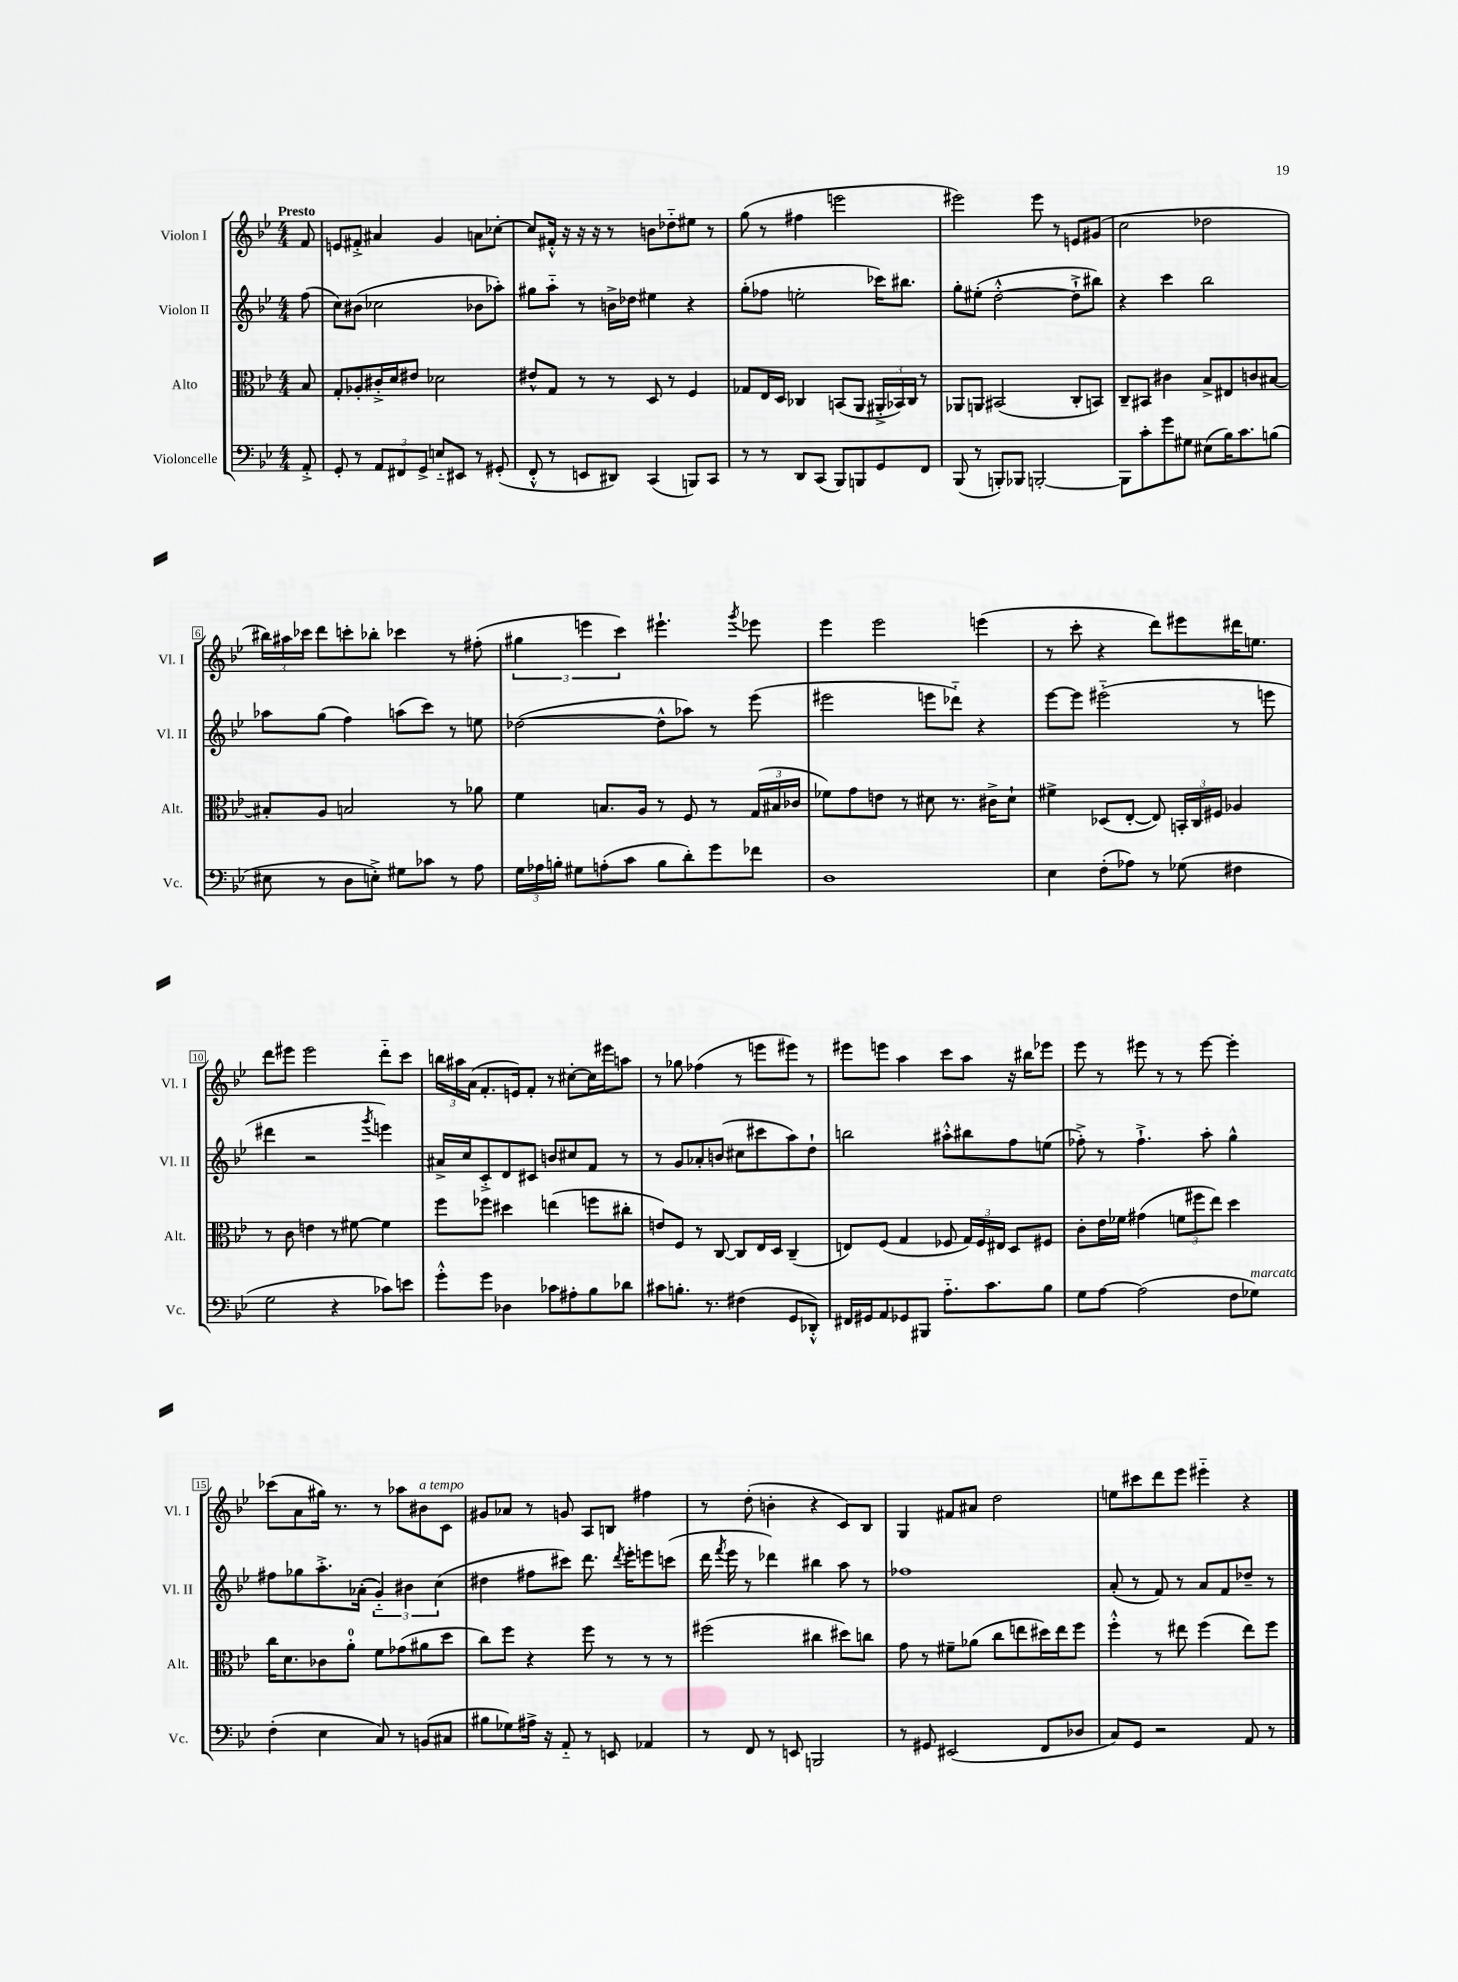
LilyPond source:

<<
\new StaffGroup <<
\new Staff = "s0" \with { instrumentName = "Violon I" shortInstrumentName = "Vl. I" } {
    \clef treble \key bes \major \numericTimeSignature \time 4/4 \partial 8 \tempo "Presto"
    \autoBeamOff f'8 |
    e'8[ fis'8]-.-> ais'4 g'4 a'8[ ces''8]~-. |
    ces''8[ fis'16]-.-^ r16 r16 r16 r8 b'8[ des''8-_ eis''8] r8 |
    g''8( r8 fis''4 e'''2 |
    eis'''2) eis'''8 r8 e'8[ gis'8]( |
    c''2 des''2 |
    \tuplet 3/2 { bis''16[) ais''16 ces'''16] } d'''8[ c'''8-. bes''8]-. ces'''4 r8 fis''8-.( |
    \tuplet 3/2 { gis''4 e'''4 c'''4) } eis'''4.-! \acciaccatura { g'''8 } ees'''8 |
    ees'''4 ees'''2 e'''4( |
    r8 c'''8-. r4 d'''8[) eis'''8 dis'''16 e''8.] |
    d'''8[ eis'''8] eis'''2 d'''8[-_ c'''8] |
    \tuplet 3/2 { b''16[ ais''16 a'16]( } f'8.[-. e'16) f'8]-. r8 cis''8[~-. cis''16 eis'''16 a''8] |
    r8 ges''8 fes''4( r8 e'''8[ eis'''8]) r8 |
    eis'''8[ e'''8] a''4 c'''8[ a''8] r16 bis''16[ ees'''8] |
    ees'''8 r8 eis'''8 r8 r8 eis'''8~ eis'''4-. |
    ces'''8[( a'8 gis''16]) r8. r8 aes''8[ bis'8^\markup { \italic "a tempo" } c'8] |
    gis'8[ aes'8] r8 g'8 a8[ b8] fis''4 |
    r8 d''8-.( b'4-. r4 c'8[) bes8] |
    g4 fis'8[ ais'8] d''2 |
    e''8[ cis'''8 d'''8 ees'''8] eis'''4-_ r4 \bar "|." |
}
\new Staff = "s1" \with { instrumentName = "Violon II" shortInstrumentName = "Vl. II" } {
    \clef treble \key bes \major \numericTimeSignature \time 4/4 \partial 8
    \autoBeamOff f''8( |
    c''8[) bis'8]( ces''2 bes'8[ aes''8]-.) |
    gis''8[ a''8]-_ r8 b'16[-> des''16] eis''4 r4 |
    g''8[-.( fes''8] e''2-. ces'''16[) bis''8.] |
    g''8[-. eis''8]-.( d''2~-.-^ d''8[-!-> bis''8]) |
    r4 c'''4 bes''2 |
    aes''8[ g''8]( f''4) a''8[( c'''8]) r8 e''8 |
    des''2~( des''8[-^ aes''8]) r8 ees'''8( |
    eis'''2 e'''8[ des'''8]-_) r4 |
    ees'''8[~ ees'''8] eis'''2-_( r8 e'''8 |
    dis'''4 r2 \acciaccatura { g'''8 } e'''4) |
    ais'16[-> c''16 c'8-.-> d'8 cis'8] b'8[ cis''8 f'8] r8 |
    r8 g'8[ aes'8-. b'8]( cis''8[ cis'''8 a''8) d''8]-! |
    b''2 ais''8[-.-^ bis''8 f''8 e''8]( |
    fes''8-.->) r8 fes''4.-!-> a''8-. g''4-^ |
    fis''8[ ges''8 a''8.-.-> aes'16]-.( \tuplet 3/2 { g'4-_) bis'4 c''4( } |
    dis''4 fis''8[ cis'''8]) d'''8. \acciaccatura { d'''8 } ees'''16[-. e'''8 c'''8]( |
    d'''16 \acciaccatura { f'''8 } ees'''16 r8 des'''4) bis''4 a''8 r8 |
    fes''1 |
    a'8-.( r8 f'8) r8 a'8[ f'8 des''8]-- r8 \bar "|." |
}
\new Staff = "s2" \with { instrumentName = "Alto" shortInstrumentName = "Alt." } {
    \clef alto \key bes \major \numericTimeSignature \time 4/4 \partial 8
    \autoBeamOff bes8 |
    g8[-. aes8-. cis'16-.-> d'16 eis'8] des'2 |
    eis'8[-^ g8] r8 r8 d8 r8 f4 |
    ges8[ ees16 d16] ces4 b,8[( a,8] \tuplet 3/2 { ais,16[-.-> bes,16) ces16] } r8 |
    aes,8[ a,8] bis,2( c8[-. b,8]) |
    c8[-- bis,8] cis'4 bes8[-> eis8 c'8 bis8]~ |
    bis8[-. a8] b2 r8 aes'8 |
    f'4 b8.[ a16] r8 f8 r8 \tuplet 3/2 { g16[( bis16 ces'16] } |
    fes'8[) g'8 e'8] r8 dis'8 r8. cis'16[-> dis'8]-! |
    fis'4-> des8[( ees8]~-. ees8) \tuplet 3/2 { b,16[-. c16 fis16] } aes4 |
    r8 c'8 e'4 r8 fis'8~ fis'4 |
    f''8[ fes''8] dis''4 e''4( f''8[ cis''8]-. |
    e'8[) f8] r8 c8~ c8[ ees16 d16] c4--( |
    e8[) f8]( g4 fes8 \tuplet 3/2 { g16[) fes16 eis16] } d8[ fis8] |
    c'8[-. ees'16 fes'16] gis'4( \tuplet 3/2 { f'8[ fis''8 ees''8]) } d''4 |
    c''16[ d'8. ces'8 a'8]-0-. f'8[ ges'8( ais'8 d''8] |
    c''8[) f''8] r4 f''8 r8 r8 r8 |
    fis''2( cis''4 dis''8[) c''8] |
    g'8 r8 fis'8[-- aes'8]( c''8[ e''8 dis''16) e''16 f''8] |
    f''4-.-^ r8 eis''8 f''4( eis''8[) f''8] \bar "|." |
}
\new Staff = "s3" \with { instrumentName = "Violoncelle" shortInstrumentName = "Vc." } {
    \clef bass \key bes \major \numericTimeSignature \time 4/4 \partial 8
    \autoBeamOff a,8-.-> |
    g,8-. r8 \tuplet 3/2 { a,8[ fis,8 g,8]-> } e8[-_ eis,8] r8 gis,8-.( |
    f,8-.-^ r8 e,8[ dis,8]) c,4( b,,8[) c,8] |
    r8 r8 d,8[ c,8]( bes,,8[) b,,8 g,8 f,8] |
    bes,,8( r8 b,,8[-.) bes,,8] b,,2~-. |
    b,,8[ c'8-. g'8 gis8] eis8[( bes16) c'8. b8]( |
    eis8 r8 d8[ e8]-.->) gis8[ ces'8] r8 a8 |
    \tuplet 3/2 { g16[ aes16 b16]-. } gis8[ a8-.( c'8] b8[ d'8-.) g'8 fes'8] |
    d1 |
    ees4 f8[-.( aes8]) r8 ges8( fis4 |
    g2 r4 ces'8[) e'8] |
    g'8[-.-^ g'8] des4 ces'8[ ais8-. bes8 des'8] |
    cis'8[ b8.]-. r8. fis4( g,8[ des,8]-.-^) |
    fis,16[ gis,16 a,8 ges,8 bis,,8] a8.[-_ c'8. bes8] |
    g8[ a8]~ a2( f8[ ges8]^\markup { \italic "marcato" }) |
    f4-.( ees4 c8) r8 b,8[( cis8] |
    bis8[ ges8) ais16]-> r16 a,8-_ r8 e,8 aes,4 |
    r8 f,8 r8 e,8 b,,2 |
    r8 gis,8 eis,2( f,8[ des8] |
    c8[) g,8] r2 a,8 r8 \bar "|." |
}
>>
>>
\layout { \context { \Score \override BarNumber.stencil = #(make-stencil-boxer 0.1 0.3 ly:text-interface::print) } }
